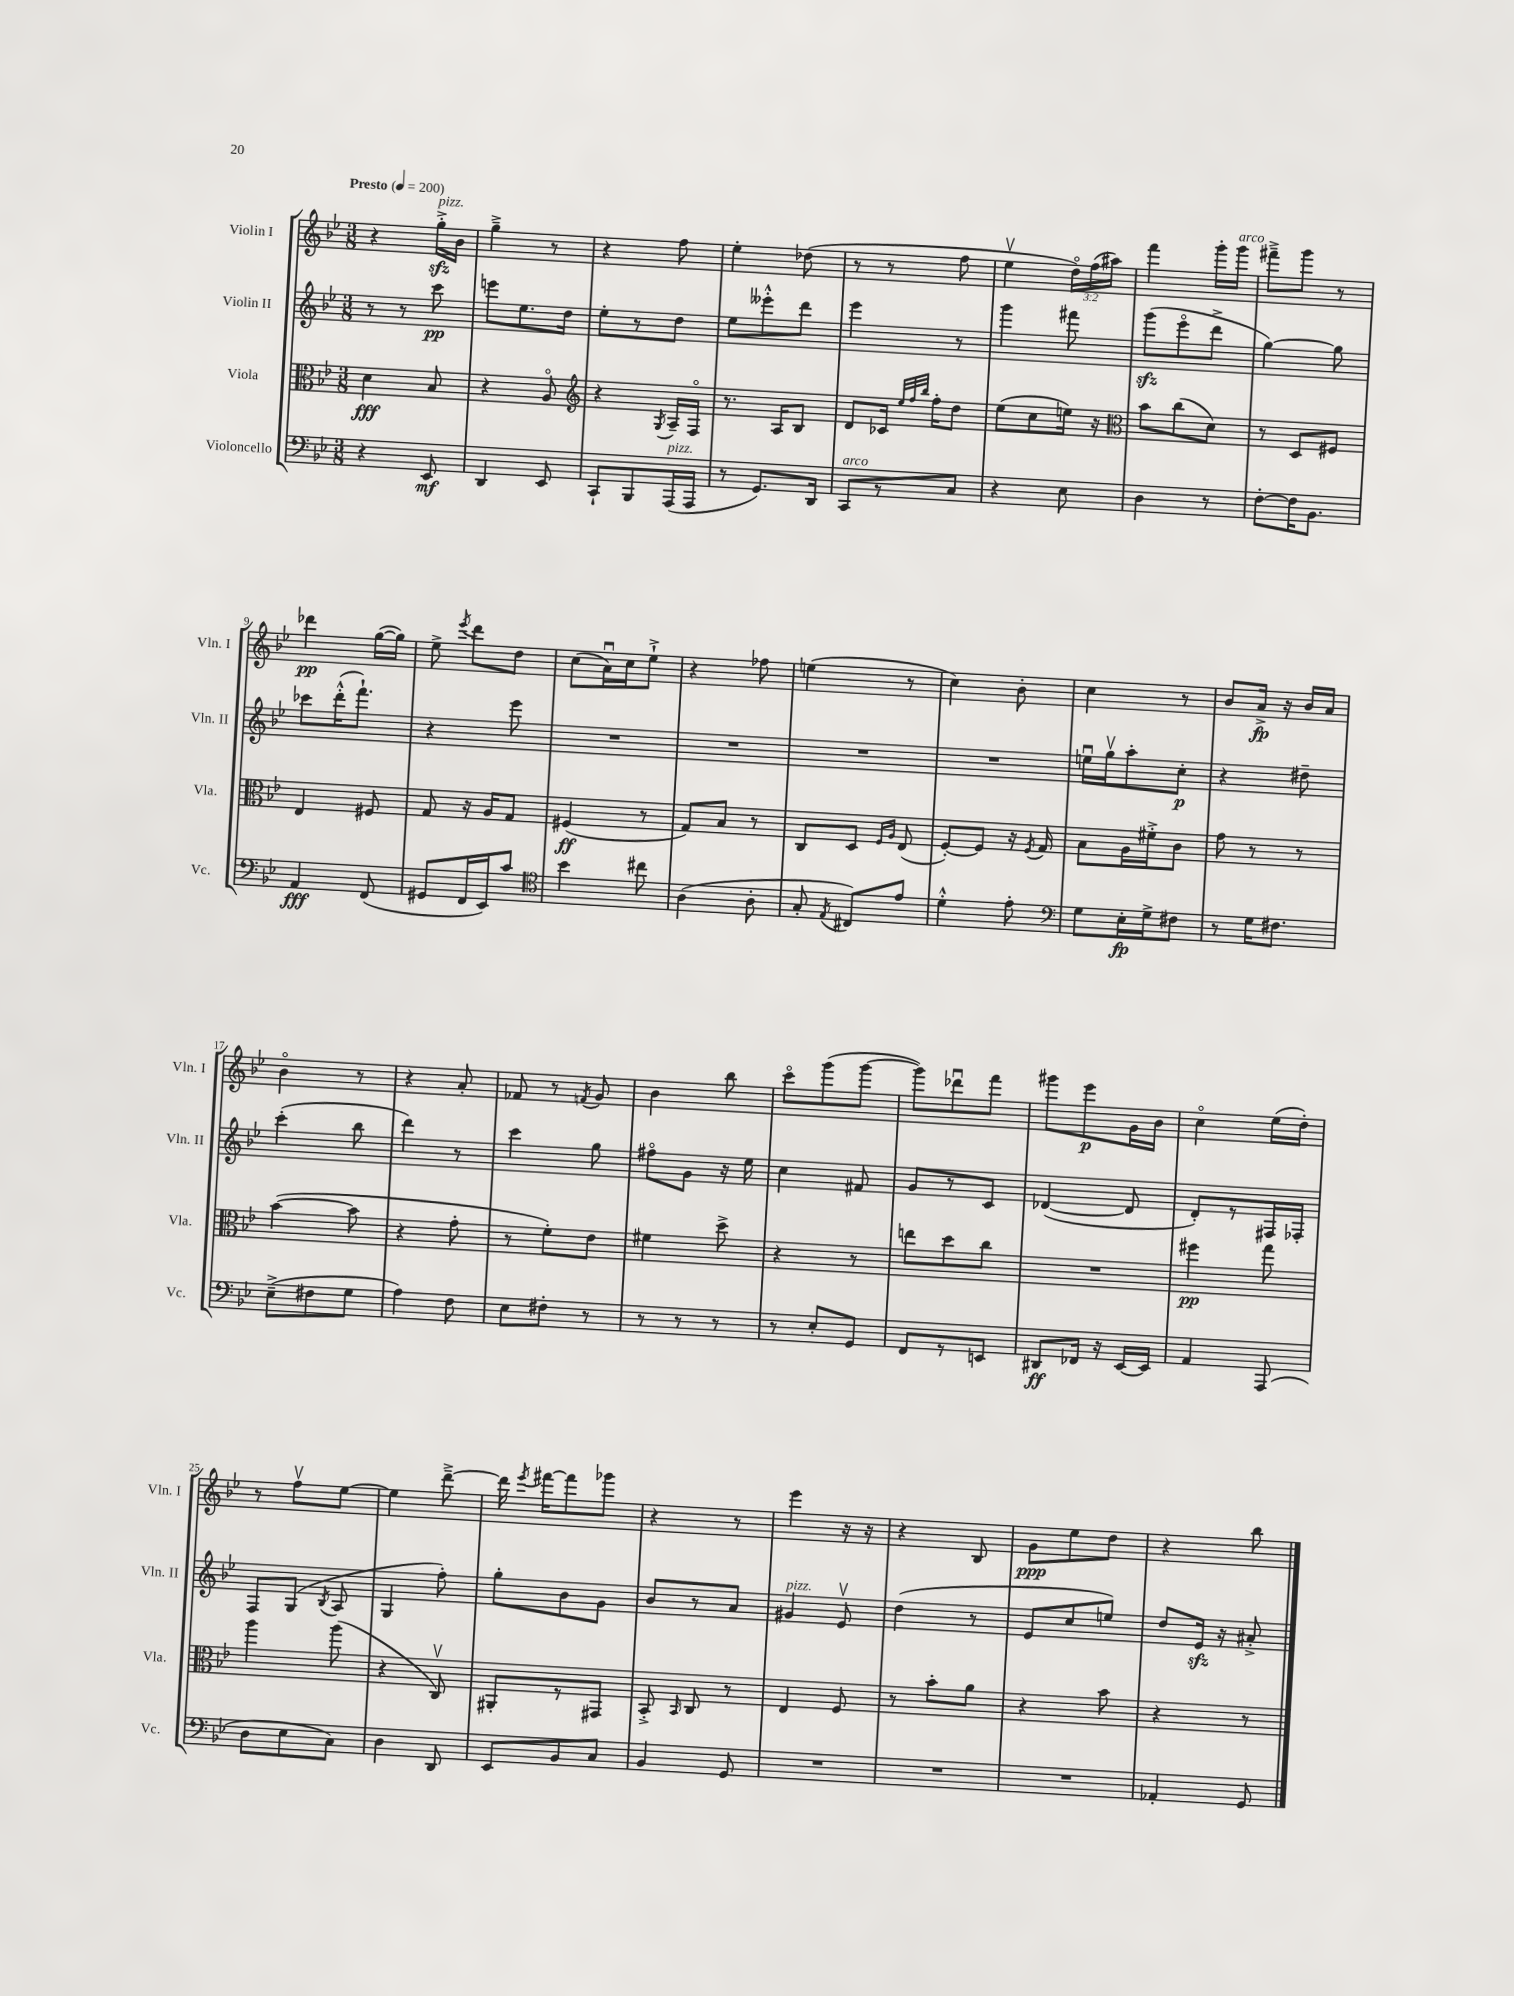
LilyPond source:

<<
\new StaffGroup <<
\new Staff = "s0" \with { instrumentName = "Violin I" shortInstrumentName = "Vln. I" } {
    \clef treble \key bes \major \numericTimeSignature \time 3/8 \override Staff.TupletNumber.text = #tuplet-number::calc-fraction-text \tempo "Presto" 4 = 200
    \autoBeamOff r4 g''16[-.->\sfz^\markup { \italic "pizz." } bes'16] |
    g''4---> r8 |
    r4 f''8 |
    ees''4-. des''8( |
    r8 r8 f''8 |
    ees''4\upbow \tuplet 3/2 { d''16[\flageolet) f''16( ais''16]) } |
    f'''4 g'''16[-. g'''16]^\markup { \italic "arco" } |
    fis'''8[---> g'''8] r8 |
    des'''4\pp g''16[~( g''16]) |
    ees''8-> \acciaccatura { ees'''8 } d'''8[ d''8] |
    c''8[( a'16\downbow) c''16 ees''8]-!-> |
    r4 fes''8 |
    e''4( r8 |
    c''4) bes'8-. |
    c''4 r8 |
    bes'8[ a'16]->\fp r16 bes'16[ a'16] |
    bes'4\flageolet r8 |
    r4 a'8-. |
    fes'8 r8 \acciaccatura { f'8 } g'8 |
    bes'4 bes''8 |
    c'''8[\flageolet g'''8( g'''8]~ |
    g'''8[) des'''8\downbow f'''8] |
    gis'''8[ ees'''8\p g'16 bes'16] |
    c''4\flageolet ees''16[( d''16]-.) |
    r8 f''8[\upbow ees''8]~ |
    ees''4 d'''8~---> |
    d'''16 \acciaccatura { ees'''8 } fis'''16[~ fis'''8 ges'''8] |
    r4 r8 |
    ees'''4 r16 r16 |
    r4 bes8 |
    g'8[\ppp ees''8 d''8] |
    r4 bes''8 \bar "|." |
}
\new Staff = "s1" \with { instrumentName = "Violin II" shortInstrumentName = "Vln. II" } {
    \clef treble \key bes \major \numericTimeSignature \time 3/8
    \autoBeamOff r8 r8 c'''8\pp |
    e'''8[ ees''8. d''16] |
    ees''8[-. r8 d''8] |
    ees''8[ eeses'''8-.-^ d'''8] |
    ees'''4 r8 |
    g'''4 fis'''8 |
    g'''8[\sfz( ees'''8\flageolet d'''8]-> |
    g''4~) g''8 |
    ces'''8[ d'''16-.-^( f'''8.]-!) |
    r4 ees'''8 |
    R4. |
    R4. |
    R4. |
    R4. |
    e''16[\downbow g''16\upbow a''8-. c''8]-.\p |
    r4 dis''8-- |
    c'''4-.( bes''8 |
    d'''4) r8 |
    c'''4 g''8 |
    fis''8[\flageolet g'8] r16 ees''16 |
    c''4 fis'8 |
    g'8[ r8 c'8] |
    des'4~( des'8 |
    d'8[-.) r8 fis16 fes16]-. |
    f8[ g8]( \acciaccatura { bes8 } a8 |
    g4 f''8-.) |
    g''8[-. bes'8 g'8] |
    bes'8[ r8 a'8] |
    gis'4^\markup { \italic "pizz." } ees'8\upbow |
    d''4( r8 |
    ees'8[ c''8 e''8]) |
    d''8[ ees'16]\sfz r16 ais'8-.-> \bar "|." |
}
\new Staff = "s2" \with { instrumentName = "Viola" shortInstrumentName = "Vla." } {
    \clef alto \key bes \major \numericTimeSignature \time 3/8
    \autoBeamOff d'4\fff bes8 |
    r4 a8\flageolet |
    \clef treble r4 \acciaccatura { g8 } a16[-- f16]\flageolet |
    r8. a16[ bes8] |
    d'8[ ces'16] \grace { ees''32[ f''32 bes''32] } f''16[-. d''8] |
    ees''8[( c''8 e''16]) r16 |
    \clef alto bes'8[ c''8( d'8]) |
    r8 d8[ fis8] |
    ees4 fis8 |
    g8 r16 a16[ g8] |
    fis4\ff( r8 |
    g8[) bes8] r8 |
    c8[ d8] \grace { f16[ a16] } ees8( |
    f8[~-.) f8] r16 \acciaccatura { f8 } g16 |
    bes8[ a16 fis'16-.-> c'8] |
    g'8 r8 r8 |
    bes'4~( bes'8 |
    r4 g'8-. |
    r8 f'8[-.) ees'8] |
    fis'4 d''8-> |
    r4 r8 |
    e''8[ d''8 c''8] |
    R4. |
    fis''4\pp g''8 |
    a''4 a''8( |
    r4 c8\upbow) |
    ais,8[-. r8 gis,8] |
    bes,8-.-> \grace { bes,16 } c8 r8 |
    ees4 f8 |
    r8 bes'8[-. a'8] |
    r4 bes'8 |
    r4 r8 \bar "|." |
}
\new Staff = "s3" \with { instrumentName = "Violoncello" shortInstrumentName = "Vc." } {
    \clef bass \key bes \major \numericTimeSignature \time 3/8
    \autoBeamOff r4 ees,8\mf |
    d,4 ees,8 |
    c,8[-! bes,,8 a,,16^\markup { \italic "pizz." }( a,,16] |
    r8 g,8.[) d,16] |
    c,8[^\markup { \italic "arco" } r8 c8] |
    r4 ees8 |
    d4 r8 |
    f8[~-. f16 bes,8.] |
    a,4\fff f,8( |
    gis,8[ f,16 ees,16) c'8] |
    \clef tenor bes'4 cis''8 |
    a4( a8-. |
    g8-. \acciaccatura { ees8 } cis8[) ees'8] |
    d'4-.-^ ees'8-. |
    \clef bass g8[ ees16-.\fp g16-> fis8] |
    r8 g16[ fis8.] |
    ees8[--->( fis8 g8] |
    a4) f8 |
    ees8[ fis8]-. r8 |
    r8 r8 r8 |
    r8 ees8[-. g,8] |
    f,8[ r8 e,8] |
    dis,8[\ff fes,16] r16 ees,16[~ ees,16] |
    a,4 a,,8( |
    d8[ ees8 c8]) |
    d4 d,8 |
    ees,8[ bes,8 c8] |
    bes,4 g,8 |
    R4. |
    R4. |
    R4. |
    aes,4-. g,8 \bar "|." |
}
>>
>>
